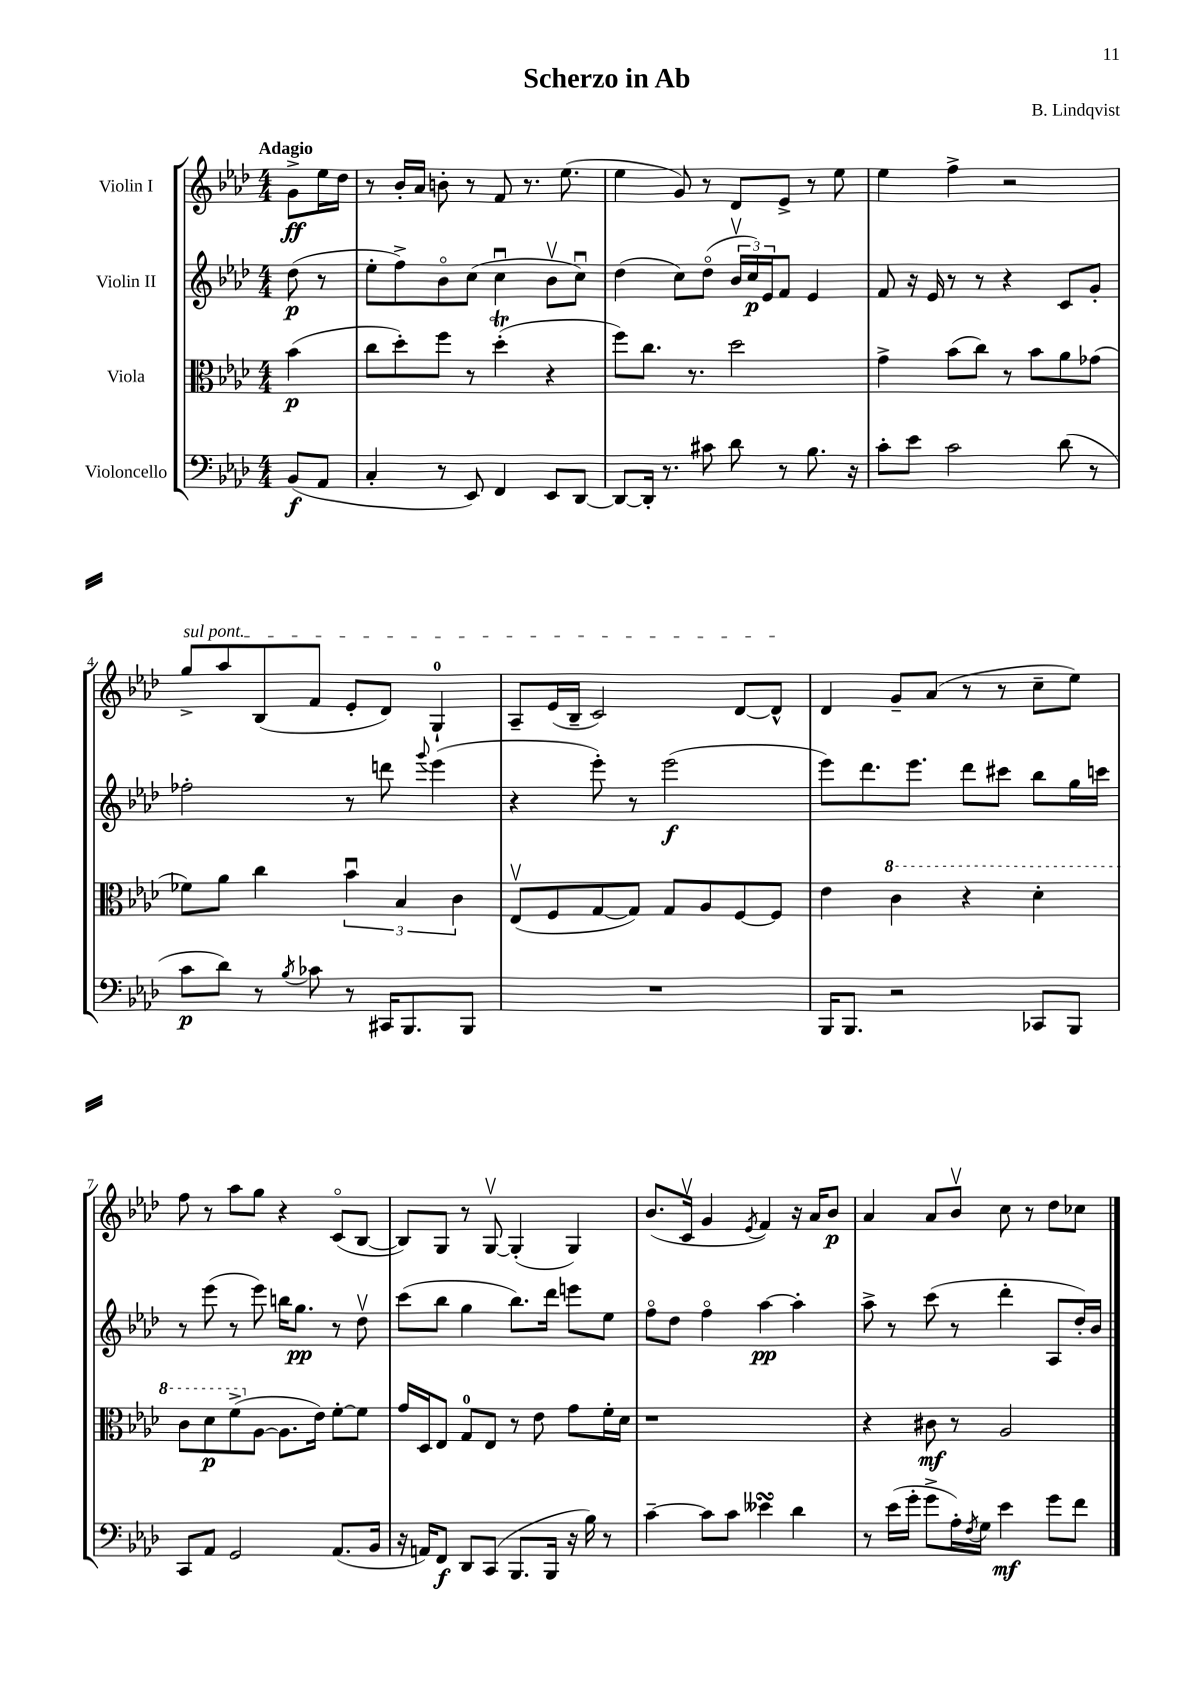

**kern	**kern	**kern	**kern
*staff4	*staff3	*staff2	*staff1
*clefF4	*clefC3	*clefG2	*clefG2
*k[b-e-a-d-]	*k[b-e-a-d-]	*k[b-e-a-d-]	*k[b-e-a-d-]
*M4/4	*M4/4	*M4/4	*M4/4
(8BB-/L	(4b-\	(8dd-\	8g^\L
8AA-/J	.	8r	16ee-\L
.	.	.	16dd-\JJ
=	=	=	=
4C'/	8cc\L	8ee-'\L	8r
.	8dd-'\)	8ff^\)	16b-'/LL
.	.	.	16a-/JJ
8r	8ff\J	8b-o\	8b'\
8EE-/)	8r	(8cc\J	8r
4FF/	(4dd-'\	4ccu\	8f/
.	.	.	8.r
8EE-/L	4r	8b-v\L	.
.	.	.	(8.ee-\
[8DD-/J	.	8ccu\J)	.
=	=	=	=
8DD-/_L	8ff\L)	(4dd-\	4ee-\
16DD-'/]Jk	8.cc\J	.	.
8.r	.	.	.
.	.	8cc\L)	8g/)
.	8.r	.	.
8c#\	.	(8dd-o\J	8r
8d-\	2dd-\	24b-v/LL	8d-/L
.	.	24cc/)	.
.	.	24e-/J	.
8r	.	8f/J	8e-^/J
8.B-\	.	4e-/	8r
.	.	.	8ee-\
16r	.	.	.
=	=	=	=
8c'\L	4g^\	8f/	4ee-\
8e-\J	.	16r	.
.	.	16e-/	.
2c\	(8b-\L	8r	4ff^\
.	8cc\J)	8r	.
.	8r	4r	2r
.	8b-\L	.	.
(8d-\	8a-\	8c/L	.
8r	(8g-\J	8g'/J	.
=	=	=	=
8c\L	8f-\L)	2ff-'\	8gg^/L
8d-\J)	8a-\J	.	8aa-/
8r	4cc\	.	(8B-/
8qB-/	.	.	.
8c-\	.	.	8f/J
8r	6b-u\	8r	8e-'/L
16CC#/LK	.	8ddd\	8d-/J)
.	6B-/	.	.
8.BBB-/	.	.	.
.	.	8qqggg/	.
.	.	(4eee-\	4G`/
.	6c\	.	.
8BBB-/J	.	.	.
=	=	=	=
1r	(8E-v/L	4r	8A-~/L
.	8F/	.	(16e-/L
.	.	.	16B-~/JJ
.	[8G/	8eee-'\)	2c/)
.	8G/]J)	8r	.
.	8G/L	(2eee-\	.
.	8A-/	.	.
.	[8F/	.	[8d-/L
.	8F/]J	.	8d-^^/]J
=	=	=	=
16BBB-/LK	4e-\	8eee-\L)	4d-/
8.BBB-/J	.	.	.
.	.	8.ddd-\	.
2r	4cc\	.	8g~/L
.	.	8.eee-\J	.
.	.	.	(8a-/J
.	4r	8ddd-\L	8r
.	.	8ccc#\J	8r
8CC-/L	4dd-'\	8bb-\L	8cc~\L
8BBB-/J	.	16gg\L	8ee-\J)
.	.	16ccc\JJ	.
=	=	=	=
8CC/L	8cc\L	8r	8ff\
8AA-/J	8dd-\	(8eee-\	8r
2GG/	(8ff^\	8r	8aa-\L
.	[8A-\J	8eee-\)	8gg\J
.	8.A-\]L	16bb\LK	4r
.	.	8.gg\J	.
.	16e-\Jk)	.	.
(8.AA-/L	[8f'\L	8r	(8co/L
.	8f\]J	8dd-v\	[8B-/J
16BB-/Jk	.	.	.
=	=	=	=
16r	16g/LL	(8ccc\L	8B-/]L)
16AA/LK)	16D-/J	.	.
8FF/J	8E-/J	8bb-\J	8G/J
8DD-/L	8G/L	4gg\	8r
(8CC/J	8E-/J	.	[8Gv/
8.BBB-/L	8r	8.bb-\L)	(4G'/]
.	8e-\	.	.
16BBB-/Jk	.	16ddd-\Jk	.
16r	8g\L	8eee\L	4G/)
16B-\)	.	.	.
8r	16f'\L	8ee-\J	.
.	16d-\JJ	.	.
=	=	=	=
[4c~\	1r	8ffo\L	(8.b-/L
.	.	8dd-\J	.
.	.	.	16cv/Jk
8c\]L	.	4ffo\	4g/
8c\J	.	.	.
.	.	.	8qe-/
4e--\	.	[4aa-\	4f/)
4d-\	.	4aa-'\]	16r
.	.	.	16a-/LK
.	.	.	8b-/J
=	=	=	=
8r	4r	8aa-^\	4a-/
(16e-\LL	.	8r	.
16g'\JJ	.	.	.
8g^\L	8c#\	(8ccc\	8a-/L
16A-'\L)	8r	8r	8b-v/J
8qF/	.	.	.
16G\JJ	.	.	.
4e-\	2A-/	4ddd-'\	8cc\
.	.	.	8r
8g\L	.	8A-/L	8dd-\L
8f\J	.	16dd-'/L)	8cc-\J
.	.	16b-/JJ	.
==	==	==	==
*-	*-	*-	*-
